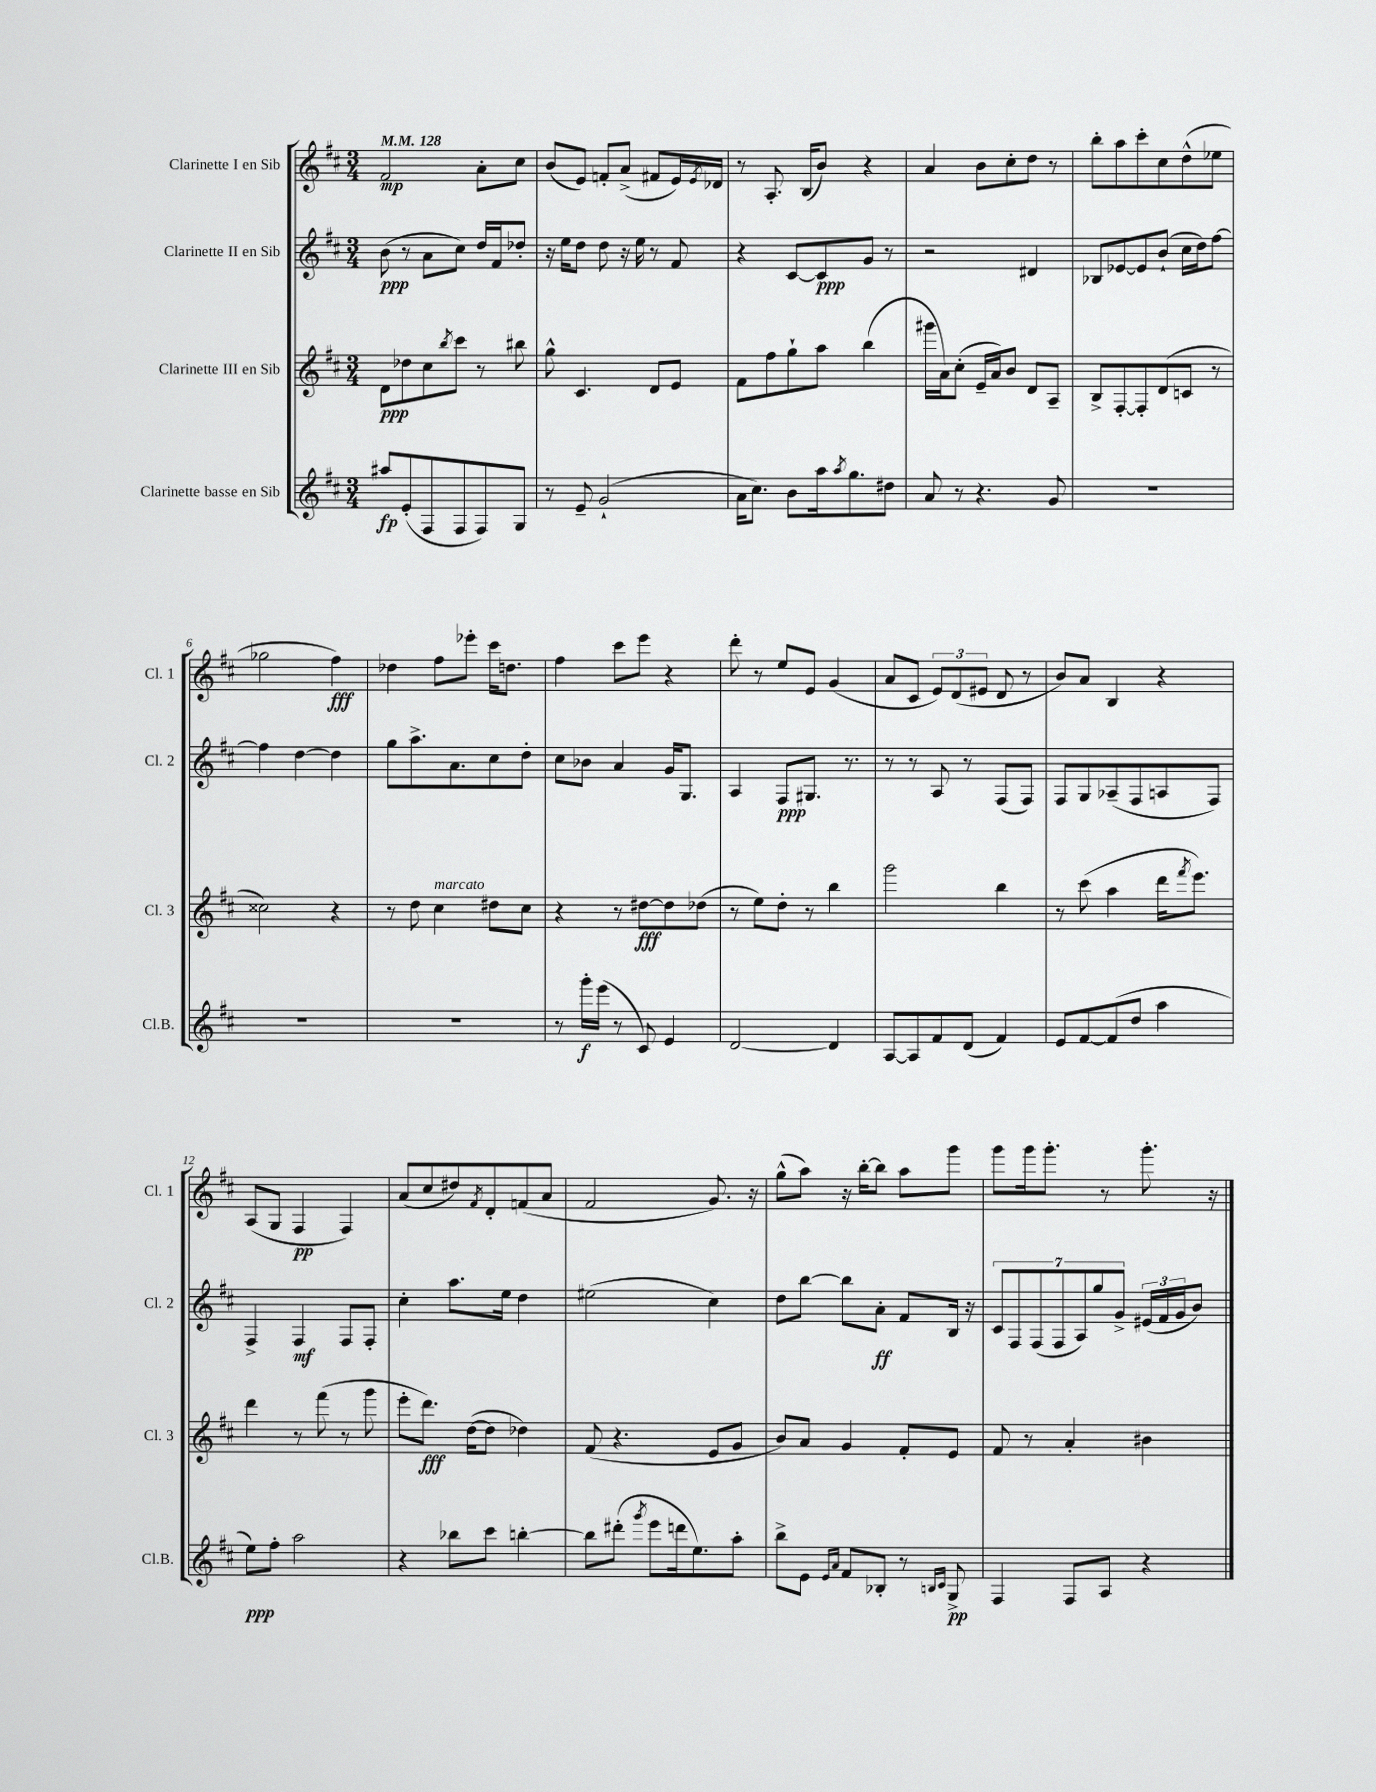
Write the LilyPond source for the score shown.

<<
\new StaffGroup <<
\new Staff = "s0" \with { instrumentName = "Clarinette I en Sib" shortInstrumentName = "Cl. 1" } {
    \clef treble \key d \major \numericTimeSignature \time 3/4 \tempo 4 = 128
    fis'2\mp a'8-. cis''8 |
    b'8( e'8) f'8-. a'8->( fis'8 e'16) \acciaccatura { e'8 } des'16 |
    r8 a8.-. b16( b'8) r4 |
    a'4 b'8 cis''8-. d''8 r8 |
    b''8-. a''8 cis'''8-. cis''8 d''8-^( ees''8 |
    ges''2 fis''4\fff) |
    des''4 fis''8 ees'''8-. cis'''16 d''8. |
    fis''4 cis'''8 e'''8 r4 |
    d'''8-. r8 e''8 e'8 g'4( |
    a'8 cis'8 \tuplet 3/2 { e'8) d'8( eis'8 } d'8 r8 |
    b'8) a'8 b4 r4 |
    a8( g8 fis4\pp fis4) |
    a'8( cis''8 dis''8) \acciaccatura { fis'8 } d'8-. f'8( a'8 |
    fis'2 g'8.) r16 |
    g''8-^( a''8) r16 b''16~-. b''8 a''8 g'''8 |
    g'''8 g'''16 g'''8.-. r8 g'''8.-. r16 \bar "|." |
}
\new Staff = "s1" \with { instrumentName = "Clarinette II en Sib" shortInstrumentName = "Cl. 2" } {
    \clef treble \key d \major \numericTimeSignature \time 3/4
    b'8\ppp( r8 a'8 cis''8) d''16 fis'16 des''8-. |
    r16 e''16 d''8 d''8 r16 e''16 r8 fis'8 |
    r4 cis'8~ cis'8\ppp g'8 r8 |
    r2 dis'4 |
    bes8 ees'8~ ees'8 b'8-!( cis''16 d''16) fis''8~ |
    fis''4 d''4~ d''4 |
    g''8 a''8.-> a'8. cis''8 d''8-. |
    cis''8 bes'8 a'4 g'16 g8. |
    a4 fis8\ppp gis8. r8. |
    r8 r8 a8 r8 fis8( fis8) |
    fis8 g8 aes8--( fis8 a8 fis8) |
    fis4-> fis4\mf fis8 fis8-. |
    cis''4-. a''8. e''16 d''4 |
    eis''2( cis''4) |
    d''8 b''8~ b''8 a'8-.\ff fis'8 b16 r16 |
    \tuplet 7/4 { cis'8 fis8 fis8( fis8 a8) g''8 g'8-> } \tuplet 3/2 { eis'16( fis'16 g'16 } b'8) \bar "|." |
}
\new Staff = "s2" \with { instrumentName = "Clarinette III en Sib" shortInstrumentName = "Cl. 3" } {
    \clef treble \key d \major \numericTimeSignature \time 3/4
    d'8\ppp des''8 cis''8 \acciaccatura { b''8 } cis'''8 r8 bis''8 |
    g''8-^ cis'4. d'8 e'8 |
    fis'8 fis''8 g''8-! a''8 b''4( |
    gis'''16 a'16) cis''8-.( e'16-- a'16) b'8 d'8 a8-- |
    b8-> fis8~-. fis8-. d'8( c'8 r8 |
    cisis''2) r4 |
    r8 d''8 cis''4^\markup { \italic "marcato" } dis''8 cis''8 |
    r4 r8 dis''8~\fff dis''8 des''8( |
    r8 e''8) d''8-. r8 b''4 |
    g'''2 b''4 |
    r8 cis'''8( a''4 d'''16 \acciaccatura { fis'''8 } e'''8.) |
    d'''4 r8 fis'''8( r8 g'''8 |
    e'''8-. d'''8.\fff) d''16~( d''8 des''4) |
    fis'8( r4. e'8 g'8 |
    b'8) a'8 g'4 fis'8-. e'8 |
    fis'8 r8 a'4-. bis'4 \bar "|." |
}
\new Staff = "s3" \with { instrumentName = "Clarinette basse en Sib" shortInstrumentName = "Cl.B." } {
    \clef treble \key d \major \numericTimeSignature \time 3/4
    ais''8\fp e'8-.( fis8 fis8 fis8) g8 |
    r8 e'8-- g'2-!( |
    a'16 cis''8.) b'8 a''16 \acciaccatura { a''8 } g''8. dis''8 |
    a'8 r8 r4. g'8 |
    R2. |
    R2. |
    R2. |
    r8 g'''16-.\f e'''16( r8 cis'8) e'4 |
    d'2~ d'4 |
    a8~ a8 fis'8 d'8( fis'4) |
    e'8 fis'8~ fis'8( d''8 a''4 |
    e''8\ppp) fis''8-. a''2 |
    r4 bes''8 cis'''8 b''4~-. |
    b''8 dis'''8-.( \acciaccatura { g'''8 } e'''8 d'''16 e''8.) a''8-. |
    b''8-> e'8 \grace { e'16 a'16 } fis'8 bes8-. r8 \grace { b16 cis'16 } g8->\pp |
    fis4 fis8 a8 r4 \bar "|." |
}
>>
>>
